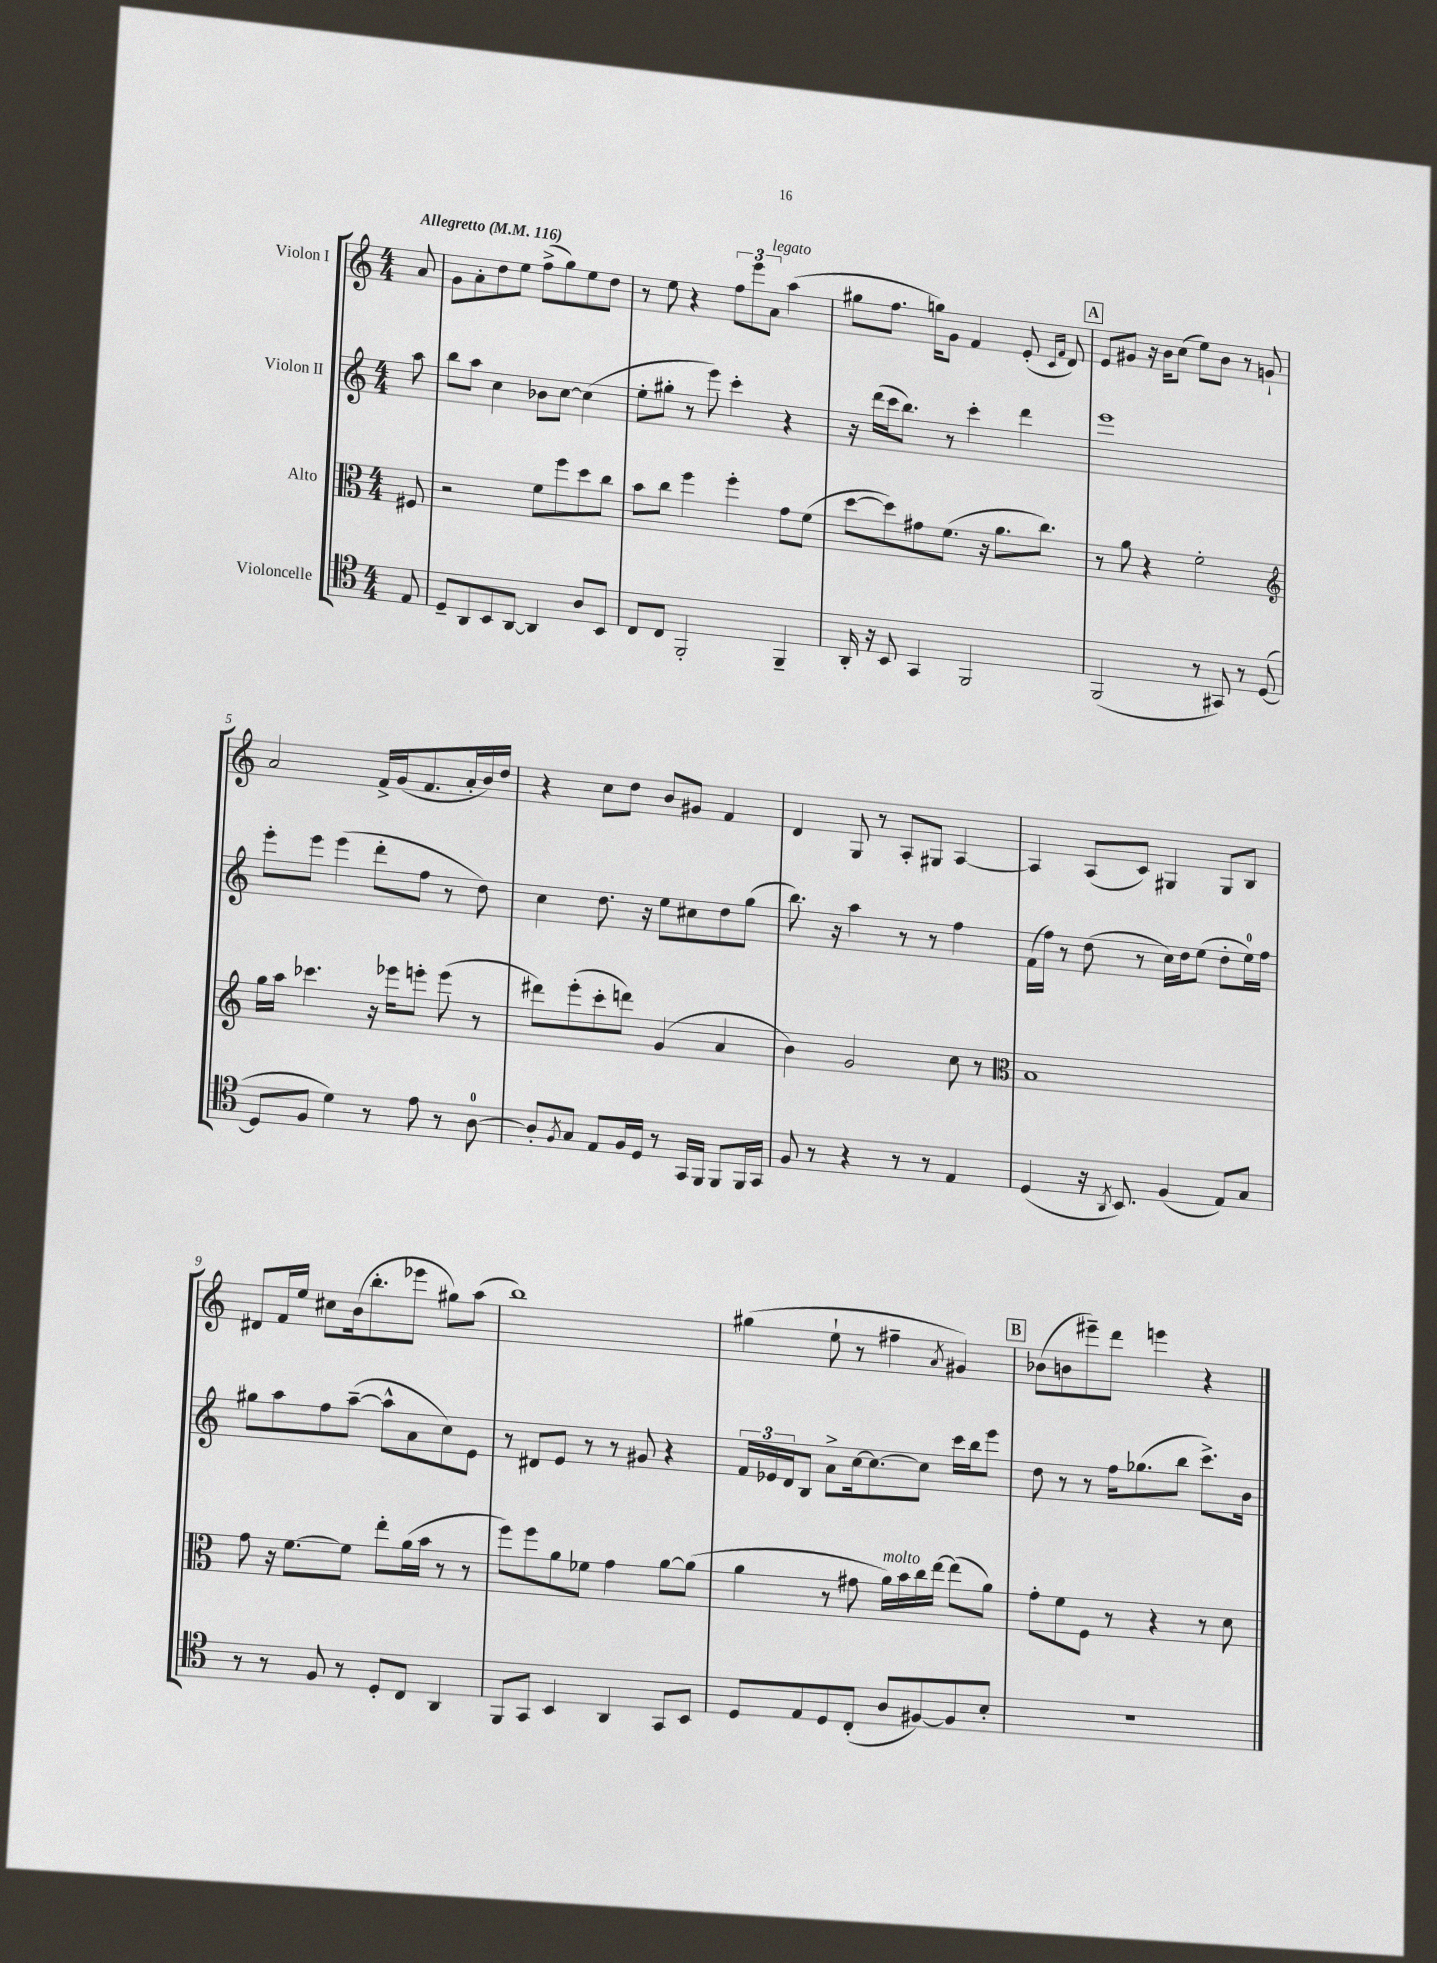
<<
\new StaffGroup <<
\new Staff = "s0" \with { instrumentName = "Violon I" } {
    \clef treble \key c \major \numericTimeSignature \time 4/4 \partial 8 \tempo "Allegretto" 4 = 116
    a'8 |
    g'8 a'8-. d''8 e''8 f''8->( g''8) e''8 d''8 |
    r8 e''8 r4 \tuplet 3/2 { f''8 e'''8 a'8^\markup { \italic "legato" } } a''4( |
    gis''8 f''8. g''16) g'8 f'4 e'8-.( \grace { c'16 f'16 } d'8) |
    \mark \markup { \box "A" } e'8 gis'8 r16 b'16 c''8( e''8) b'8 r8 g'8-! |
    a'2 f'16-> g'16( f'8. a'16-. b'16) d''16 |
    r4 c''8 d''8 b'8 gis'8 f'4 |
    d'4 g8 r8 a8-. gis8 a4~ |
    a4 a8( c'8) gis4 gis8 b8 |
    dis'8 f'16 e''16 cis''8 b'16( b''8.-. ees'''8 gis''8) a''8( |
    b''1) |
    gis''4( e''8-! r8 fis''4-- \acciaccatura { a'8 } gis'4) |
    \mark \markup { \box "B" } bes'8( b'8 eis'''8--) d'''8 e'''4 r4 \bar "|." |
}
\new Staff = "s1" \with { instrumentName = "Violon II" } {
    \clef treble \key c \major \numericTimeSignature \time 4/4 \partial 8
    a''8 |
    b''8 a''8 c''4 bes'8 c''8~ c''4( |
    e''8-. gis''8-. r8 e'''8) c'''4-. r4 |
    r16 d'''16( c'''16 b''8.) r8 c'''4-. d'''4 |
    \mark \markup { \box "A" } e'''1 |
    e'''8-. e'''8 e'''4( d'''8-. f''8 r8 d''8) |
    c''4 d''8. r16 e''8 cis''8 d''8 g''8( |
    b''8.) r16 a''4 r8 r8 f''4 |
    f'16( f''16) r8 d''8( r8 c''16) d''16 e''8( d''8-. e''16-0) f''16 |
    gis''8 a''8 f''8 a''8~--( a''8-^ a'8 c''8) e'8 |
    r8 dis'8 e'8 r8 r8 gis'8 r4 |
    \tuplet 3/2 { f'16 ees'16 d'16 } b8 a'8-> c''16~ c''8.~ c''8 c'''16 b''16 e'''8 |
    \mark \markup { \box "B" } d''8 r8 r8 f''16 ges''8.( b''8 c'''8.->) b'16 \bar "|." |
}
\new Staff = "s2" \with { instrumentName = "Alto" } {
    \clef alto \key c \major \numericTimeSignature \time 4/4 \partial 8
    fis8 |
    r2 f'8 f''8 d''8 c''8 |
    b'8 c''8 f''4 f''4-. g'8 f'8( |
    d''8~ d''8) gis'8 f'8.( r16 a'8. c''8.) |
    \mark \markup { \box "A" } r8 a'8 r4 f'2-. |
    \clef treble g''16 a''16 ces'''4. r16 ees'''16 e'''8-. e'''8( r8 |
    dis'''8) e'''8-.( c'''8-. d'''8) g'4( a'4 |
    b'4) g'2 c''8 r8 |
    \clef alto b1 |
    g'8 r16 f'8.~ f'8 e''8-. a'16( b'16 r8 r8 |
    f''8) f''8 a'8 fes'8 g'4 a'8~ a'8( |
    a'4 r8 gis'8 a'16^\markup { \italic "molto" }) b'16 c''16 e''16~ e''8( a'8) |
    \mark \markup { \box "B" } g'8-. f'8 f8 r8 r4 r8 d'8 \bar "|." |
}
\new Staff = "s3" \with { instrumentName = "Violoncelle" } {
    \clef tenor \key c \major \numericTimeSignature \time 4/4 \partial 8
    e8 |
    d8-- a,8 b,8 a,8~ a,4 a8 b,8 |
    c8 c8 f,2-. f,4-- |
    a,16-. r16 b,8 g,4 f,2 |
    \mark \markup { \box "A" } f,2( r8 gis,8) r8 d8~( |
    d8 f8 d'4) r8 e'8 r8 a8-0~ |
    a8-. \acciaccatura { f8 } g8 e8 f16 d16 r8 g,16 f,16 f,8 f,16 g,16 |
    f8 r8 r4 r8 r8 e4 |
    d4( r16 \acciaccatura { a,8 } b,8.) f4( e8) g8 |
    r8 r8 f8 r8 d8-. c8 a,4 |
    f,8 g,8 b,4 a,4 g,8 b,8 |
    d8 e8 d8 c8-.( a8 fis8~) fis8 b8-. |
    \mark \markup { \box "B" } R1 \bar "|." |
}
>>
>>
